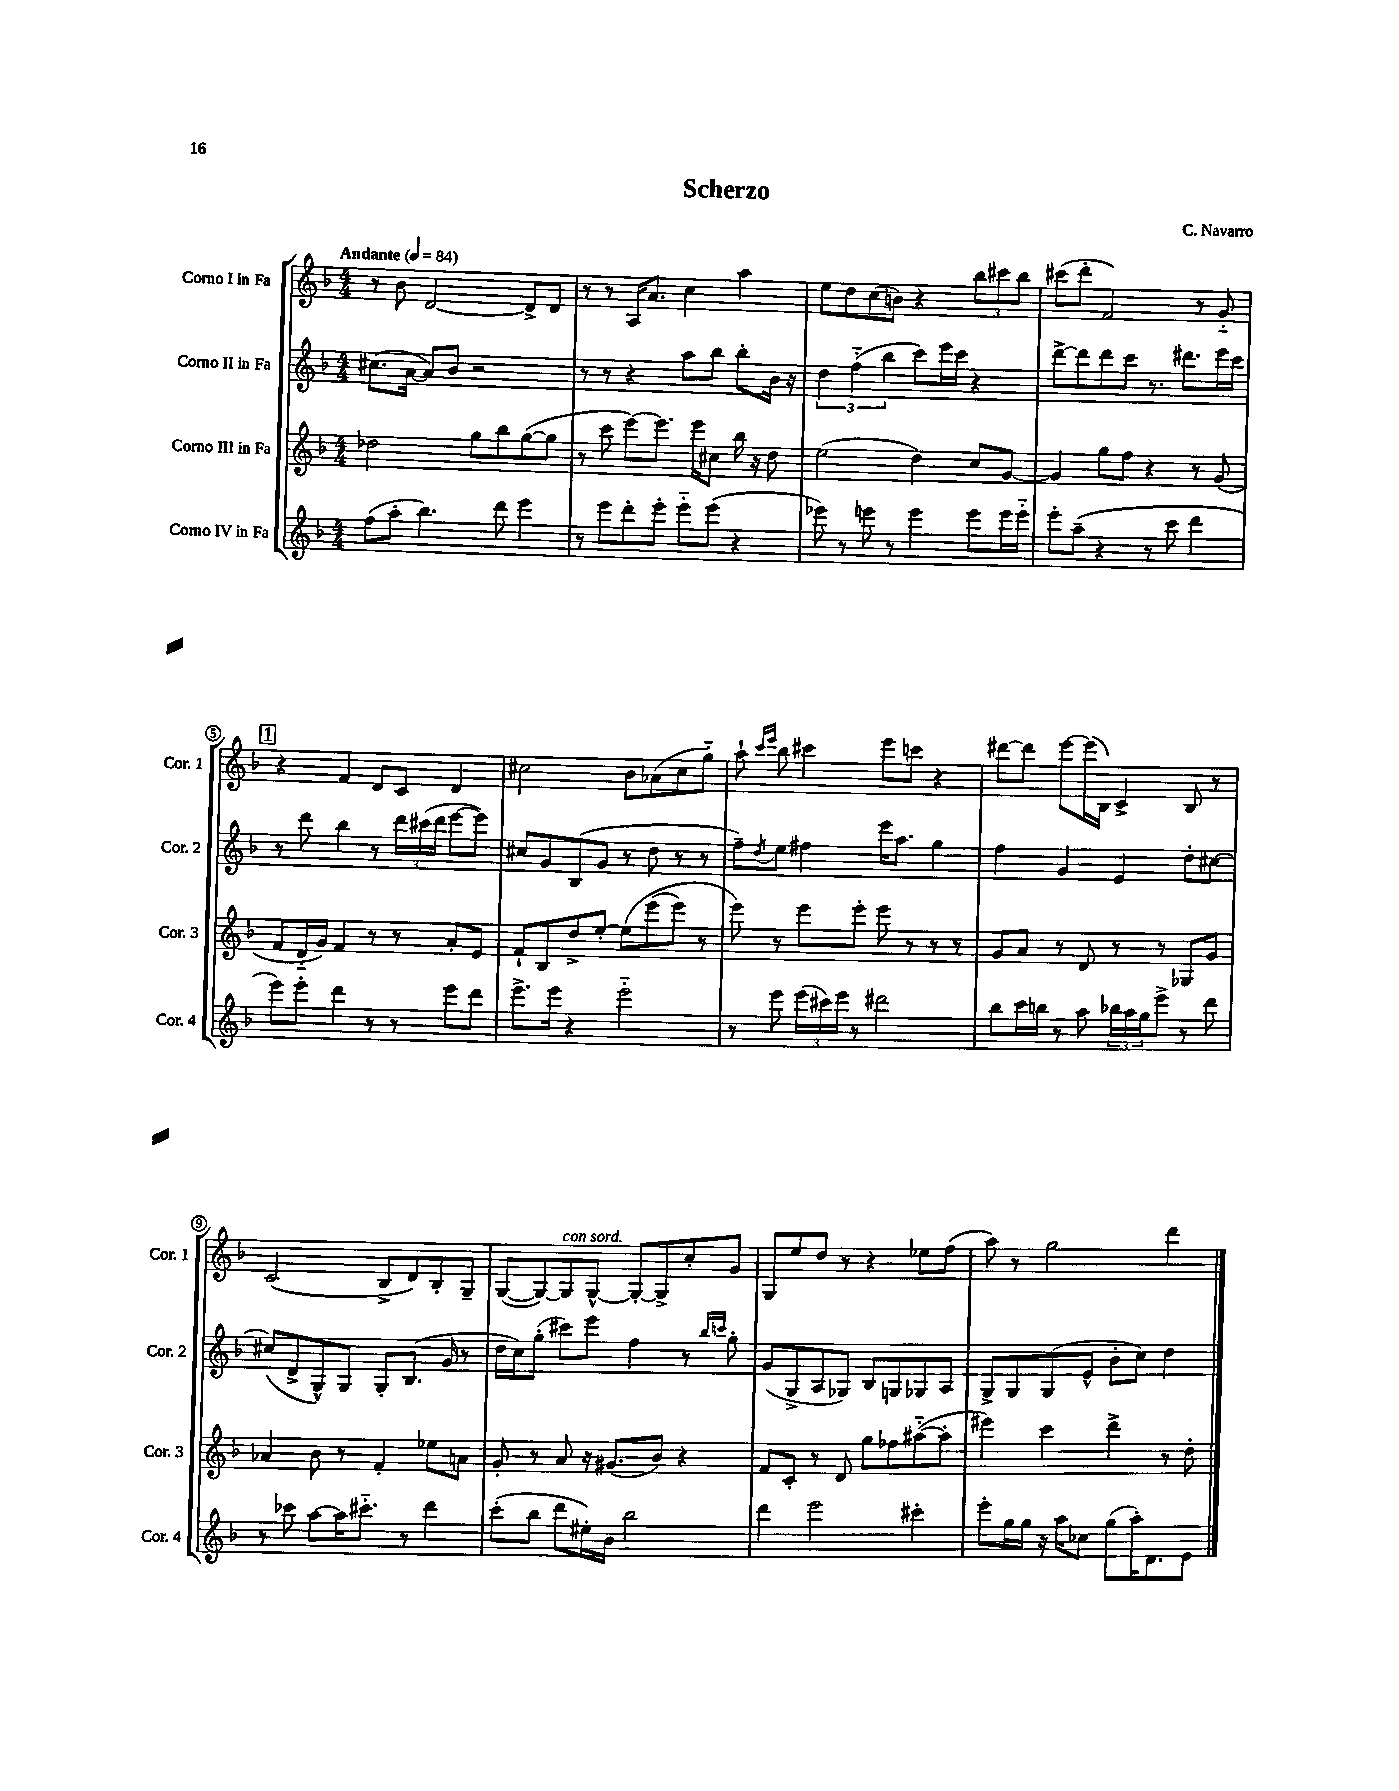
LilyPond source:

\header { title = "Scherzo" composer = "C. Navarro" }
<<
\new StaffGroup <<
\new Staff = "s0" \with { instrumentName = "Corno I in Fa" shortInstrumentName = "Cor. 1" } {
    \clef treble \key f \major \numericTimeSignature \time 4/4 \tempo "Andante" 4 = 84
    r8 bes'8 d'2~ d'8-> d'8 |
    r8 r8 a16 a'8. c''4 a''4 |
    e''8 d''8 c''8( b'8) r4 \tuplet 3/2 { bes''8 cis'''8 bes''8 } |
    cis'''8( d'''8-. f'2) r8 g'8-_ |
    \mark \markup { \box "1" } r4 f'4 d'8 c'8 d'4 |
    cis''2 bes'8 aes'8( cis''8 g''8-_) |
    a''8-! \grace { c'''16 e'''16 } bes''8 cis'''4 e'''8 c'''8 r4 |
    dis'''8~ dis'''8 e'''8~ e'''16( bes16) c'4-> bes8 r8 |
    c'2( bes8-> d'8) bes8-. g8-- |
    g8~( g8~) g8^\markup { \italic "con sord." } g8~-^ g8~-. g8-> c''8-. g'8 |
    g8 e''8 d''8 r8 r4 ees''8 f''8( |
    a''8) r8 g''2 d'''4 \bar "|." |
}
\new Staff = "s1" \with { instrumentName = "Corno II in Fa" shortInstrumentName = "Cor. 2" } {
    \clef treble \key f \major \numericTimeSignature \time 4/4
    cis''8.( a'16~ a'8) bes'8 r2 |
    r8 r8 r4 a''8 bes''8 bes''8-. bes'16 r16 |
    \tuplet 3/2 { d''4 f''4-_( bes''4 } c'''8) e'''16 c'''16 r4 |
    d'''8~-> d'''8 d'''8 c'''8 r8. dis'''8. e'''16 c'''16 |
    \mark \markup { \box "1" } r8 d'''8 bes''4 r8 \tuplet 3/2 { d'''16 cis'''16( d'''16 } e'''8~ e'''8) |
    cis''8 g'8 bes8( g'8 r8 d''8 r8 r8 |
    f''8--) \acciaccatura { d''8 } e''8 fis''4 e'''16 a''8. g''4 |
    f''4 g'4 e'4 d''8-. cis''8~ |
    cis''8( d'8-> g8-^) g8 g8-. bes8.( g'16 r8 |
    d''16 c''16) g''8-.( cis'''8) e'''8 f''4 r8 \grace { bes''16 c'''16 } g''8-. |
    g'8( g8-> a8 ges8) bes8 g8 ges8 a8 |
    g8-> g8 g8( e'8-^ bes'8-. c''8) d''4 \bar "|." |
}
\new Staff = "s2" \with { instrumentName = "Corno III in Fa" shortInstrumentName = "Cor. 3" } {
    \clef treble \key f \major \numericTimeSignature \time 4/4
    des''2 g''8 bes''8 g''8~( g''8 |
    r8 c'''8 e'''8~) e'''8. e'''16 cis''8 bes''16 r16 d''8 |
    e''2( d''4) c''8 g'8~ |
    g'4 g''8 f''8 r4 r8 g'8( |
    \mark \markup { \box "1" } f'8 d'16-_ g'16) f'4 r8 r8 a'8-. e'8 |
    f'8-! bes8 d''8-> e''8~-. e''8\( e'''8( e'''8) r8 |
    e'''8\) r8 e'''8 e'''8-. e'''8 r8 r8 r8 |
    g'8 a'8 r8 d'8 r8 r8 ges8 g'8 |
    aes'4 bes'8 r8 f'4-. ees''8 a'8 |
    g'8-. r8 a'8 r16 gis'8.( bes'8) r4 |
    f'8 c'8-. r8 d'8 g''8 fes''8 ais''8~-_( ais''8-. |
    eis'''4) c'''4 d'''4-> r8 d''8-. \bar "|." |
}
\new Staff = "s3" \with { instrumentName = "Corno IV in Fa" shortInstrumentName = "Cor. 4" } {
    \clef treble \key f \major \numericTimeSignature \time 4/4
    f''8( a''8-. bes''4.) d'''8 e'''4 |
    r8 e'''8 d'''8-. e'''8-. e'''8-_ e'''8( r4 |
    ees'''8) r8 e'''8 r8 e'''4 e'''8 e'''16 e'''16-_ |
    e'''8-. a''8--( r4 r8 c'''8 d'''4 |
    \mark \markup { \box "1" } e'''8) e'''8-. d'''4 r8 r8 e'''8 d'''8 |
    e'''8.-> e'''16 r4 e'''2-_ |
    r8 e'''8 \tuplet 3/2 { e'''16( cis'''16) e'''16 } r8 dis'''2 |
    bes''8 c'''16 b''16 r8 a''8 \tuplet 3/2 { bes''16 a''16 g''16 } e'''8-> r8 d'''8 |
    r8 ces'''8 a''8~ a''16 cis'''8.-_ r8 d'''4 |
    c'''8-.( bes''8 d'''8 eis''16-.) bes'16 bes''2 |
    d'''4 e'''2 cis'''4-. |
    e'''8-. g''16 g''16 r16 a''16 ces''8 g''8( a''16-.) d'8. e'8 \bar "|." |
}
>>
>>
\layout { \context { \Score \override BarNumber.stencil = #(make-stencil-circler 0.1 0.3 ly:text-interface::print) } }
